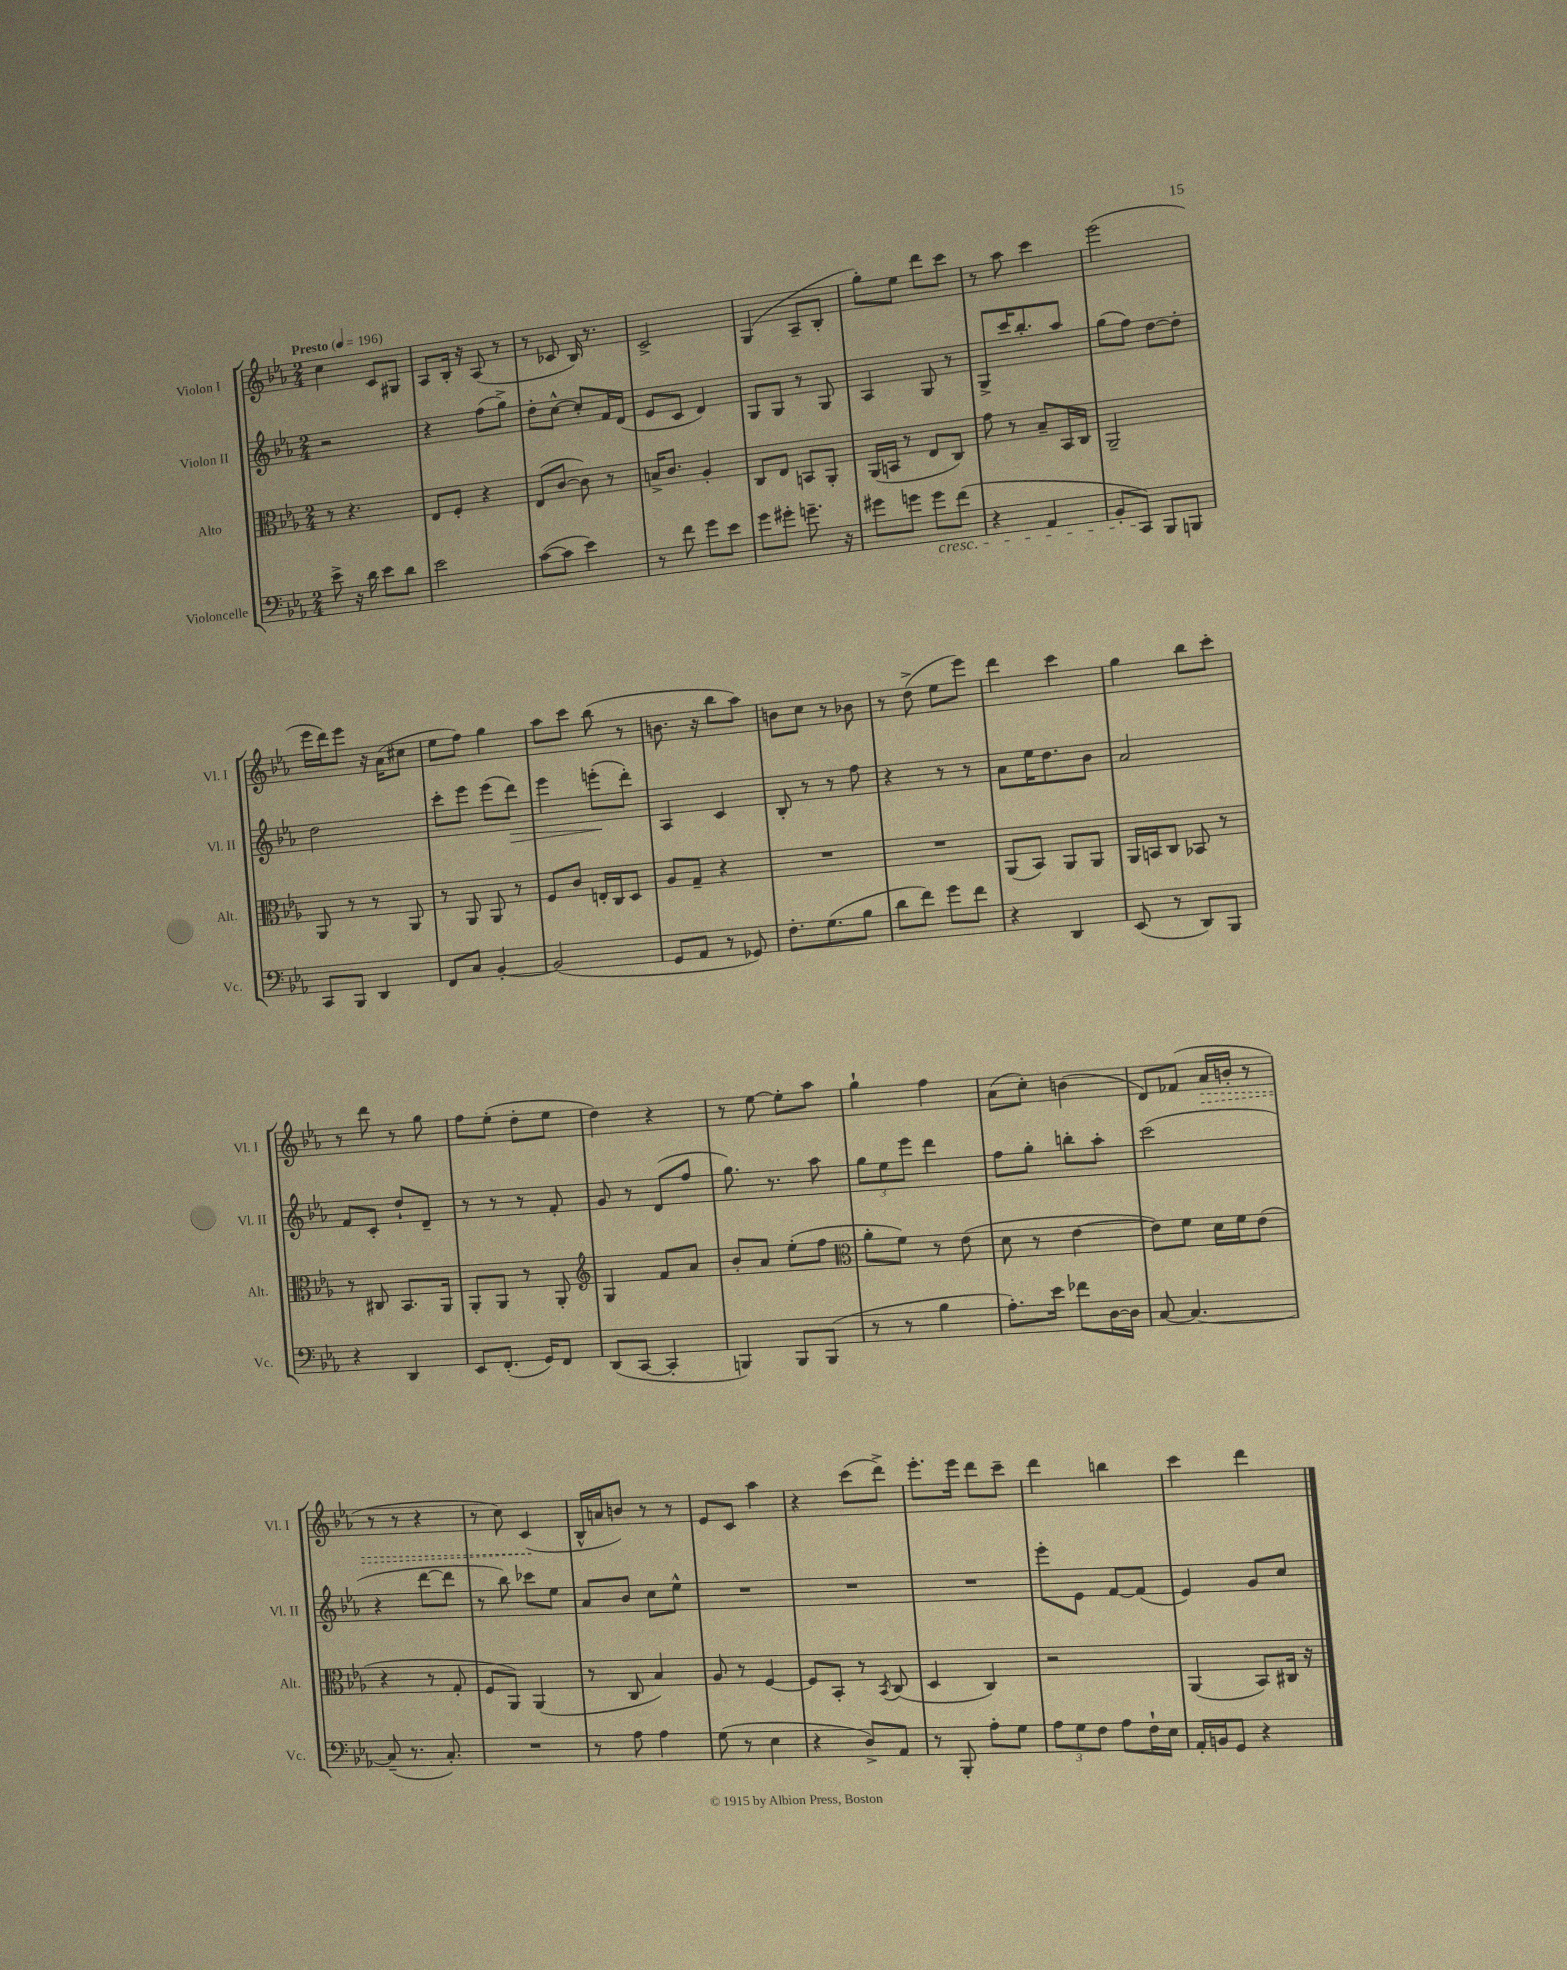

**kern	**kern	**kern	**kern
*staff4	*staff3	*staff2	*staff1
*clefF4	*clefC3	*clefG2	*clefG2
*k[b-e-a-]	*k[b-e-a-]	*k[b-e-a-]	*k[b-e-a-]
*M2/4	*M2/4	*M2/4	*M2/4
*MM196	*MM196	*MM196	*MM196
8e-^	8r	2r	4cc
16r	4.r	.	.
16d	.	.	.
8e-	.	.	8c
8d	.	.	8G#
=	=	=	=
2e-	8E-	4r	8A-
.	8F'	.	16B-'
.	.	.	16r
.	4r	(8ff	(8A-
.	.	8gg^)	8r
=	=	=	=
([8c	(8E-	8dd'	8r
8c]	[8c	[8cc^^	8c-
4e-)	8c])	8cc']	16B-)
.	.	.	8.r
.	8r	16f	.
.	.	(16d	.
=	=	=	=
8r	16B^	8e-	2c^
.	8.c	.	.
8f	.	8c	.
8g	4A-'	4d)	.
8e-	.	.	.
=	=	=	=
8g	8C	8G	(4G
8g#'	8E-	8G	.
8.g~	8BB	8r	8A-~
.	8AA-'	8G	8B-'
16r	.	.	.
=	=	=	=
8g#	(16AA-	4A-	8gg')
.	16BB	.	.
8g	8r	.	8ee-
8g	8E-	8G	8ddd
(8f	8C)	8r	8ccc
=	=	=	=
4r	8g	8G^	8r
.	8r	16ccc	8aa-
.	.	8.bb-'	.
4AA-	8B-~	.	4ccc
.	16BB-	8aa-	.
.	16C	.	.
=	=	=	=
8BB-'	2AA-~	(8gg	(2eee-
8CC)	.	8ff)	.
8BBB-	.	[8dd	.
8BBB	.	8dd']	.
=	=	=	=
8CC	8AA-	2dd	16eee-
.	.	.	16ddd)
8BBB-	8r	.	8eee-
4DD	8r	.	16r
.	.	.	(16a-
.	8AA-	.	8cc#
=	=	=	=
8FF	8r	8ccc'	8ee-
8C	8AA-	8eee-	8ff)
[4BB-'	8AA-	(8eee-	4gg
.	8r	8ddd)	.
=	=	=	=
(2BB-]	8F	4eee-	8aa-
.	8c	.	8ccc
.	16E'	(8eee'	(8bb-
.	16C	.	.
.	8D	8ddd')	8r
=	=	=	=
8GG	8A-	4A-	8.b
8AA-	8G~	.	.
.	.	.	16r
8r	4r	4c	8bb-
8GG-)	.	.	8aa-)
=	=	=	=
8.F'	2r	8B-'	8b
.	.	8r	8cc
(8.G	.	.	.
.	.	8r	8r
8B-	.	8ff	8b-
=	=	=	=
8d	2r	4r	8r
8f)	.	.	(8dd^
8g	.	8r	8ee-
8f	.	8r	8eee-)
=	=	=	=
4r	(8AA-	8a-	4ddd
.	8BB-)	16ee-	.
.	.	8.dd	.
4DD	8AA-	.	4ccc
.	8AA-	8b-	.
=	=	=	=
(8EE-	16AA-	2a-	4gg
.	16BB	.	.
8r	8C	.	.
8DD)	8BB-	.	8bb-
8BBB-	8r	.	8ccc'
=	=	=	=
4r	8r	8f	8r
.	8C#	8c'	8ddd
4DD	8.BB-	8dd`	8r
.	.	8d~	8gg
.	16AA-	.	.
=	=	=	=
8EE-	8AA-'	8r	8ff
(8.FF'	8AA-	8r	(8ee-'
.	8r	8r	8dd'
16GG)	.	.	.
8FF	8AA-'	8f'	8ee-
=	=	=	=
*	*clefG2	*	*
(8DD	4G	8g	4dd)
[8CC	.	8r	.
4CC']	8f	(8d	4r
.	8a-	8ff	.
=	=	=	=
4BBB)	8b-'	8.gg)	8r
.	8a-	.	[8ee-
.	.	8.r	.
8BBB	(8ee-'	.	8ee-']
(8BBB	8ff	8aa-	8aa-
=	=	=	=
*	*clefC3	*	*
8r	8a-'	12gg	4gg`
.	.	12ee-	.
8r	8f)	.	.
.	.	12eee-	.
4B-	8r	4ddd	4ff
.	(8e-	.	.
=	=	=	=
8.A-')	8d	8ff	(8a-
.	8r	8gg'	8cc')
16e-	.	.	.
8f-	[4e-	8bb'	(4b
[16D	.	8aa-'	.
16D]	.	.	.
=	=	=	=
[8C	8e-])	(2ccc	8d)
4.C_	8f	.	(8f-
.	16d	.	16a-
.	16f	.	16b'
.	(8e-	.	8r
=	=	=	=
(8C~]	4r	4r	8r
8.r	.	.	8r
.	8r	[8ddd	4r
8.C')	.	.	.
.	8G'	8ddd]	.
=	=	=	=
2r	8F	8r	8r
.	8AA-)	8bb-)	8cc)
.	(4AA-	8ccc-	(4c
.	.	8ee-	.
=	=	=	=
8r	8r	8a-	16B-^^
.	.	.	16a
8A-	8C	8b-	8b)
4A-	4B-)	8cc	8r
.	.	8ee-^^	8r
=	=	=	=
(8G	8A-	2r	8e-
8r	8r	.	8c
4E-	[4F	.	4aa-
=	=	=	=
4r	8F]	2r	4r
.	8BB-'	.	.
8D^)	8r	.	(8ccc
.	8qBB-	.	.
8AA-	(8C	.	8ddd^)
=	=	=	=
8r	4D	2r	8.eee-'
8BBB-'	.	.	.
.	.	.	16eee-
8A-'	4C)	.	8ddd
8G	.	.	8ccc~
=	=	=	=
12A-	2r	8eee-'	4ddd
12G	.	.	.
.	.	8e-	.
12F	.	.	.
8A-	.	[8f	4bb
16F`	.	(8f]	.
16E-	.	.	.
=	=	=	=
16AA-'	(4AA-	4e-)	4ccc
16BB	.	.	.
8GG	.	.	.
4r	8BB-)	8g	4ddd
.	16C#	8cc	.
.	16r	.	.
==	==	==	==
*-	*-	*-	*-
